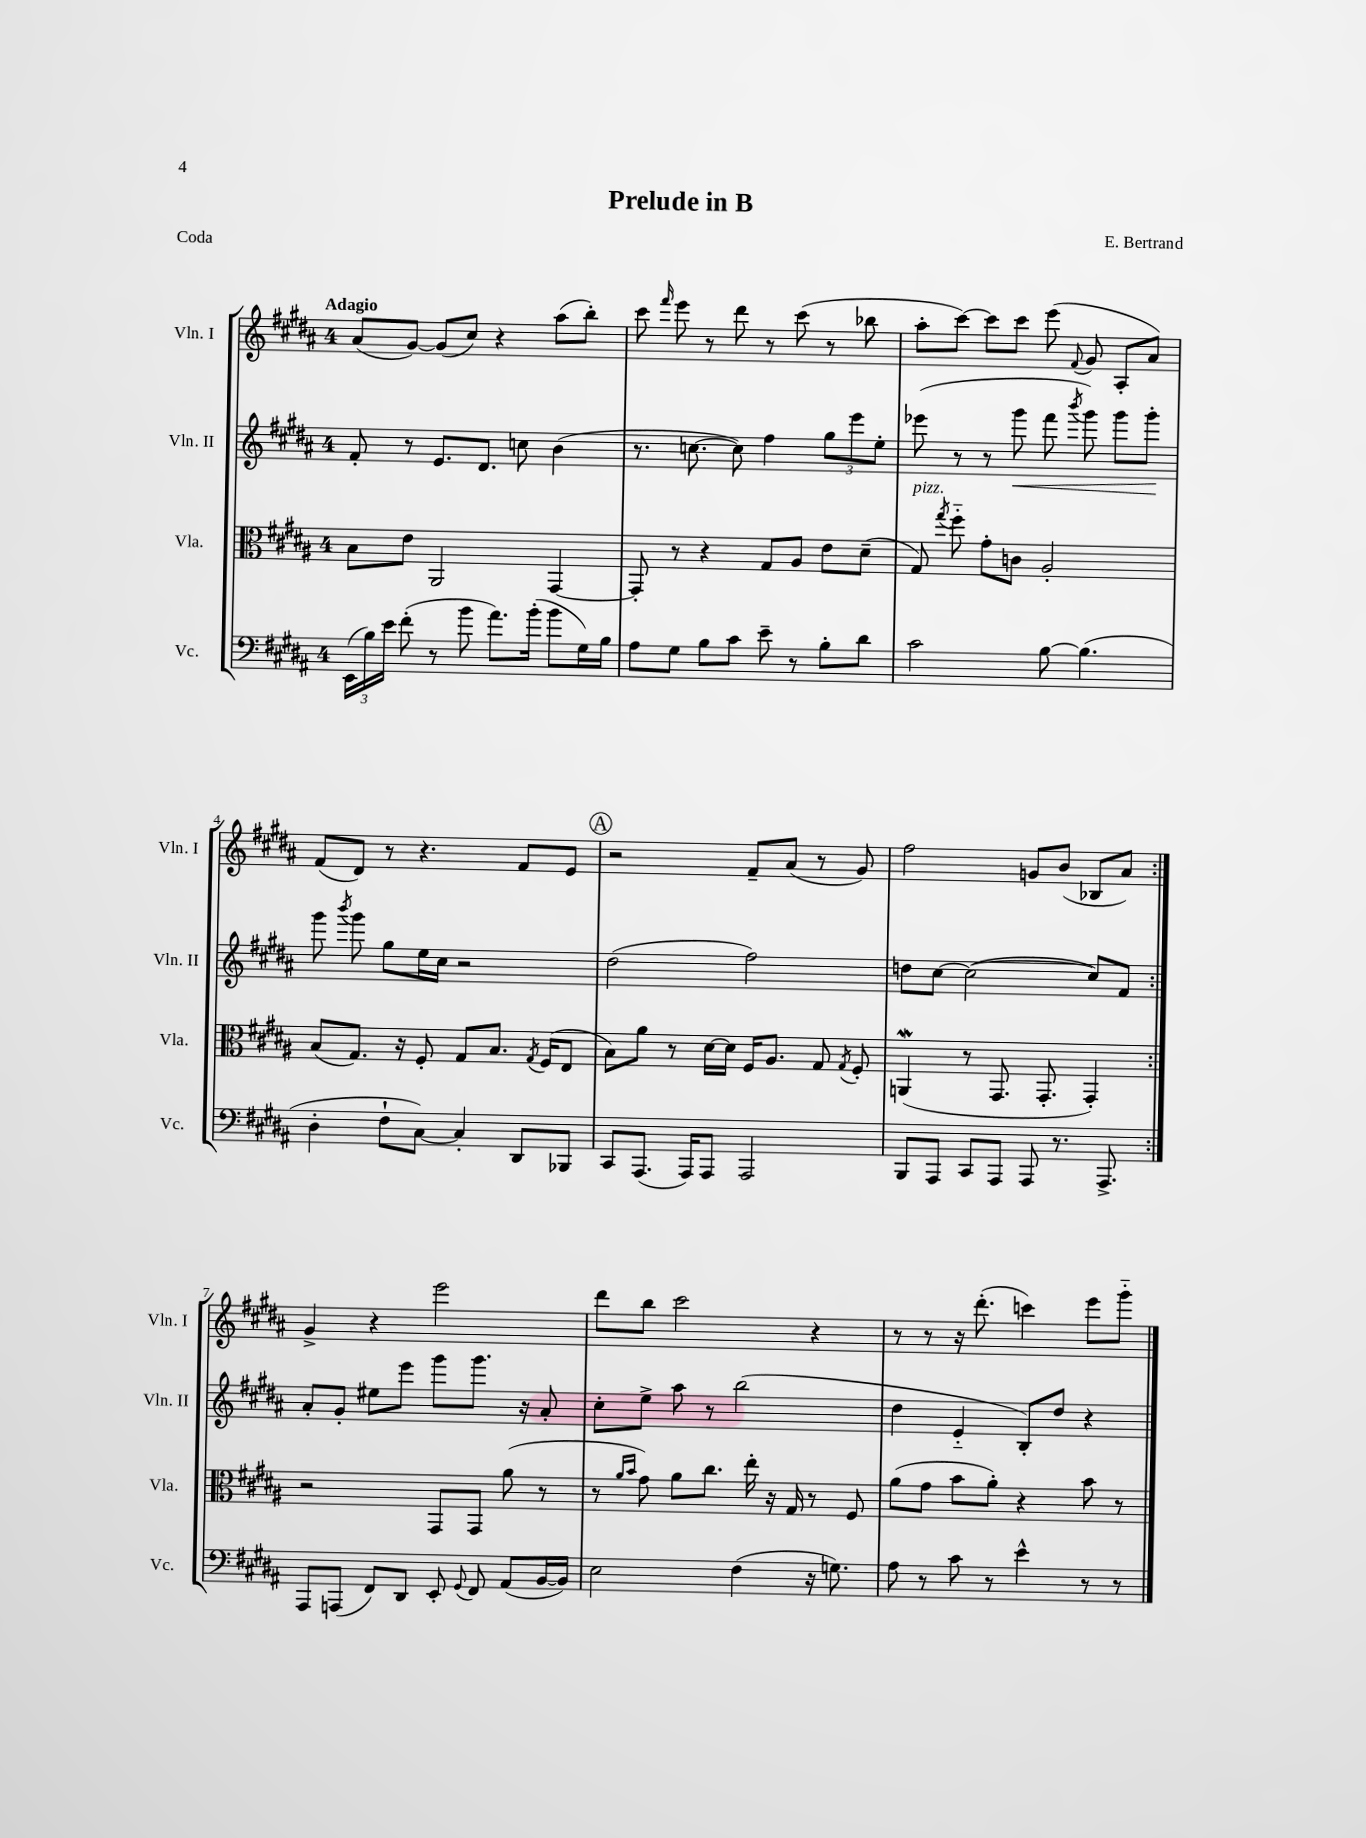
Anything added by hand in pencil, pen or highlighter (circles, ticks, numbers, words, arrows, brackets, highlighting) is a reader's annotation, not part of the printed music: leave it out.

**kern	**kern	**kern	**kern
*staff4	*staff3	*staff2	*staff1
*clefF4	*clefC3	*clefG2	*clefG2
*k[f#c#g#d#a#]	*k[f#c#g#d#a#]	*k[f#c#g#d#a#]	*k[f#c#g#d#a#]
*M4/4	*M4/4	*M4/4	*M4/4
(24EE	8B	8f#'	(8a#
24B)	.	.	.
24e	.	.	.
(8f#'	8e	8r	[8g#)
8r	2AA#	8.e	(8g#]
8b	.	.	8cc#)
.	.	8.d#	.
8.a#)	.	.	4r
.	.	8cc	.
(16b'	.	.	.
8b	[4GG#	(4b	(8aa#
16G#)	.	.	8bb')
16B	.	.	.
=	=	=	=
8A#	8GG#']	8.r	8ccc#
.	.	.	16qqfff#
8G#	8r	.	8eee
.	.	[8.cc	.
8B	4r	.	8r
8c#	.	8cc])	8ddd#
8e~	8G#	4ff#	8r
8r	8A#	.	(8ccc#
8B'	8e	12gg#	8r
.	.	12eee	.
8d#	(8d#~	.	8bb-
.	.	12ee'	.
=	=	=	=
2c#	8G#)	(8eee-	8aa#'
.	8qgg#	.	.
.	8ff#'~	8r	[8ccc#)
.	8g#'	8r	8ccc#]
.	8c	8ggg#	8ccc#
[8B	2A#'	8fff#	(8eee
.	.	8qbbb	8qqf#
(4.B]	.	8ggg#)	8g#
.	.	8ggg#	8A#'
.	.	8ggg#'	8a#)
=	=	=	=
4D#'	(8B	8ggg#	(8f#
.	.	8qbbb	.
.	8.G#)	8ggg#	8d#)
8F#`	.	8gg#	8r
.	16r	.	.
[8C#)	8F#'	16ee	4.r
.	.	16cc#	.
4C#']	8G#	2r	.
.	8.B	.	.
8DD#	.	.	8f#
.	8qG#	.	.
.	(16F#	.	.
8BBB-	8E	.	8e
=	=	=	=
8CC#	8B)	(2dd#	2r
(8.AAA#	8a#	.	.
.	8r	.	.
16AAA#)	.	.	.
8AAA#	[16d#	.	.
.	16d#]	.	.
2AAA#	16F#	2ff#)	8f#~
.	8.A#	.	.
.	.	.	(8a#
.	8G#	.	8r
.	8qG#	.	.
.	8F#'	.	8g#)
=	=	=	=
8BBB	(4AA	8dd	2ff#
8AAA#	.	[8cc#	.
8CC#	8r	(2cc#_	.
8AAA#	8.GG#	.	.
8AAA#	.	.	8g
.	8.GG#'	.	.
8.r	.	.	(8b
.	4GG#')	8cc#])	8B-
8.AAA#^	.	.	.
.	.	8f#	8a#)
=:|!	=:|!	=:|!	=:|!
8AAA#	2r	8a#'	4g#^
(8AAA	.	8g#'	.
8FF#)	.	8ee#	4r
8DD#	.	8eee	.
8EE'	8GG#	8ggg#	2eee
8qqGG#	.	.	.
8FF#	8GG#	8.ggg#	.
(8AA#	(8a#	.	.
.	.	16r	.
[16BB	8r	8a#'	.
16BB])	.	.	.
=	=	=	=
2E	8r	8cc#'	8ddd#
.	16qqa#	.	.
.	16qqb	.	.
.	8g#)	8ee^	8bb
.	8a#	8aa#	2ccc#
.	8.cc#	8r	.
(4F#	.	(2bb	.
.	16ee'	.	.
.	16r	.	.
.	16G#	.	.
16r	8r	.	4r
8.G)	.	.	.
.	8F#	.	.
=	=	=	=
8A#	(8a#	4dd#	8r
8r	8g#	.	8r
8c#	8b	4e'~	16r
.	.	.	(8.ddd#'
8r	8a#')	.	.
4e^^	4r	8B')	4ccc)
.	.	8dd#	.
8r	8b	4r	8eee
8r	8r	.	8ggg#'~
==	==	==	==
*-	*-	*-	*-
